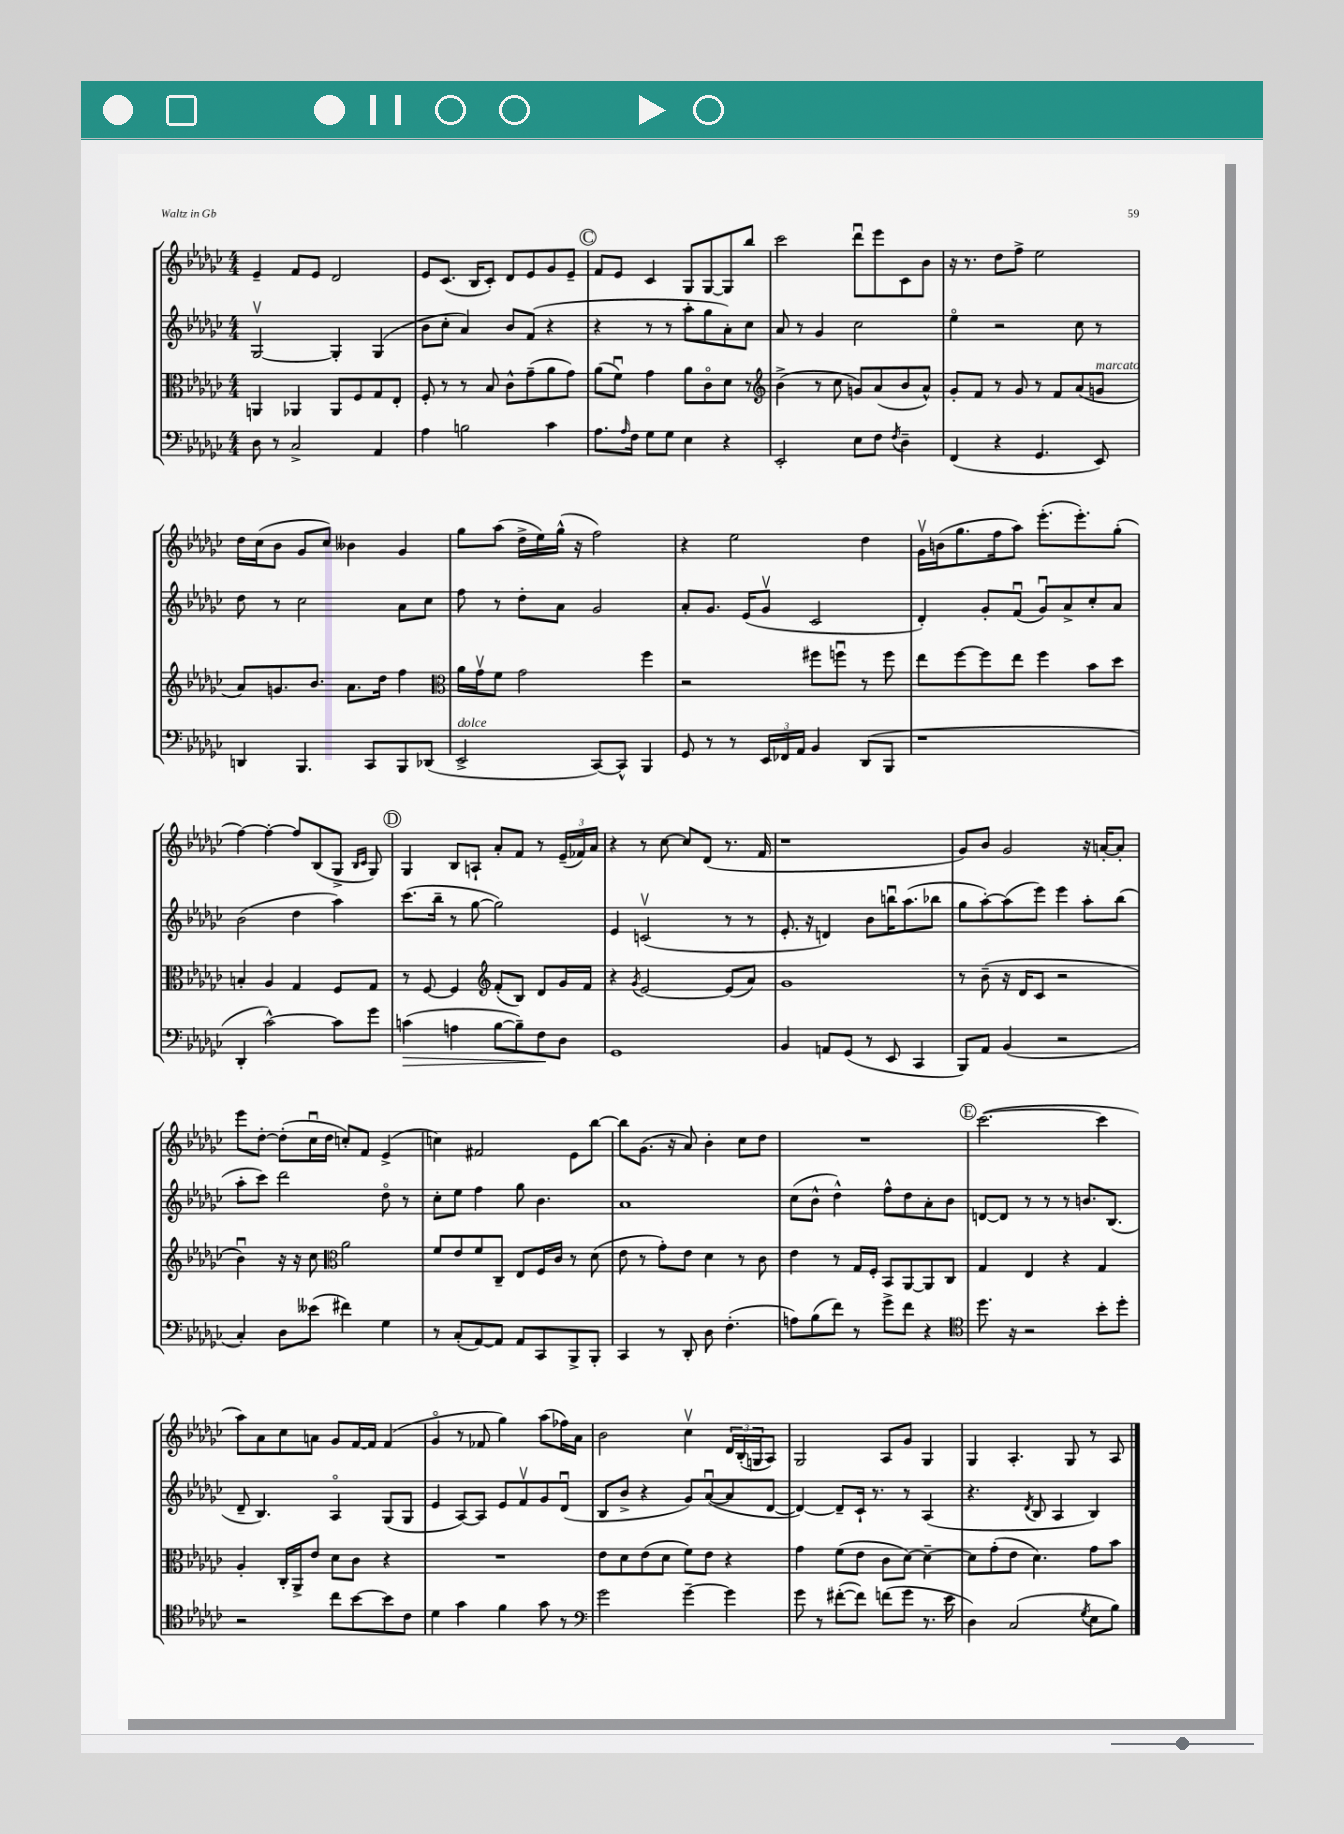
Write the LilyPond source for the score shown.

<<
\new StaffGroup <<
\new Staff = "s0" {
    \clef treble \key ges \major \numericTimeSignature \time 4/4
    ees'4-- f'8 ees'8 des'2 |
    ees'8 ces'8.( bes16 ces'8-.) des'8 ees'8 ges'8 ees'8-- |
    \mark \markup { \circle "C" } f'8 ees'8 ces'4 ges8 ges8~ ges8 bes''8 |
    ces'''2 des'''8\downbow ees'''8 ces'8 bes'8 |
    r16 r8. des''8 f''8-> ees''2 |
    des''16 ces''16( bes'8 ges'8 ces''8) beses'4 ges'4 |
    ges''8 aes''8( des''16-> ees''16) ges''16-^( r16 f''2) |
    r4 ees''2 des''4 |
    ges'16\upbow b'16( ges''8. f''16 aes''8) ees'''8.-.( ees'''8.-.) ges''8-.( |
    f''4~) f''4~-. f''8 bes8( ges8-> \grace { bes16 ces'16 } ges8) |
    \mark \markup { \circle "D" } ges4 bes8 a8-! aes'8-. f'8 r8 \tuplet 3/2 { ees'16--( fes'16) aes'16 } |
    r4 r8 ces''8~ ces''8 des'8( r8. f'16 |
    r1 |
    ges'8) bes'8 ges'2 r16 a'16~-. a'8-. |
    ees'''8 des''8~-. des''8-.( ces''16\downbow des''16 c''8-.) f'8 ees'4->( |
    c''4) fis'2 ees'8 bes''8~ |
    bes''8 ges'8.( r16 aes'8) bes'4-. ces''8 des''8 |
    R1 |
    \mark \markup { \circle "E" } ces'''2.~( ces'''4 |
    aes''8) aes'8 ces''8 a'8 ges'8 f'16~ f'16 f'4( |
    ges'4\flageolet r8 fes'8 ges''4) aes''8( fes''16) aes'16 |
    bes'2 ces''4\upbow \tuplet 3/2 { des'16 bes16-.( g16 } aes8) |
    ges2 aes8 ges'8 ges4 |
    ges4 aes4.-. ges8 r8 aes8 \bar "|." |
}
\new Staff = "s1" {
    \clef treble \key ges \major \numericTimeSignature \time 4/4
    ges2~\upbow ges4-. ges4( |
    bes'8 ces''8-. aes'4) bes'8 f'8( r4 |
    \mark \markup { \circle "C" } r4 r8 r8 aes''8-. ges''8 aes'8-.) ces''8 |
    aes'8 r8 ges'4 ces''2 |
    ees''4\flageolet r2 ces''8 r8 |
    des''8 r8 ces''2 aes'8 ces''8 |
    f''8 r8 des''8-. aes'8 ges'2 |
    aes'8-. ges'8. ees'16( ges'8\upbow ces'2 |
    des'4-.) ges'8-. f'8\downbow( ges'8\downbow) aes'8-> ces''8-. aes'8 |
    bes'2( des''4 aes''4) |
    \mark \markup { \circle "D" } ces'''8.( bes''16-- r8 ges''8~ ges''2) |
    ees'4 c'2\upbow( r8 r8 |
    ees'8.-. r16 d'4) bes'8 b''16\downbow aes''8.( bes''8 |
    ges''8 aes''8~-.) aes''8( ees'''8) ees'''4 aes''8-. bes''8( |
    aes''8-. ces'''8) des'''2 des''8\flageolet r8 |
    ces''8-. ees''8 f''4 ges''8 bes'4. |
    aes'1 |
    ces''8( bes'8-^ des''4-^) f''8-^ des''8 aes'8-. bes'8 |
    \mark \markup { \circle "E" } d'8~ d'8 r8 r8 r8 b'8. bes8.( |
    des'8-- bes4.) aes4\flageolet ges8( ges8 |
    ees'4 aes8~) aes8 ees'8 f'8\upbow ges'8 des'8\downbow( |
    bes8 bes'8-> r4 ges'8) aes'8~\downbow( aes'8 des'8~ |
    des'4~) des'8-- ces'16-! r8. r8 aes4( |
    r4. \acciaccatura { des'8 } bes8 aes4 bes4) \bar "|." |
}
\new Staff = "s2" {
    \clef alto \key ges \major \numericTimeSignature \time 4/4
    a,4 aes,4 aes,8 f8 ges8 ees8-. |
    f8-. r8 r8 bes8 ces'8-^ ges'8--( aes'8 ges'8) |
    \mark \markup { \circle "C" } aes'8( f'8\downbow) ges'4 aes'8 ces'8\flageolet des'8 r8 |
    \clef treble bes'4->( r8 ces''8 g'8) aes'8( bes'8 aes'8-^) |
    ges'8-. f'8 r8 ges'8 r8 f'8 aes'8( g'8^\markup { \italic "marcato" } |
    aes'8) g'8. bes'8. aes'8. des''16 f''4 |
    \clef alto aes'16 ges'16\upbow f'8 ges'2 f''4 |
    r2 fis''8 f''8\downbow r8 f''8 |
    ees''8 f''8~ f''8 ees''8 f''4 bes'8 des''8 |
    b4-. aes4 ges4 f8 ges8 |
    \mark \markup { \circle "D" } r8 f8~ f4 \clef treble f'8-.( bes8) des'8 ges'16 f'16 |
    r4 \acciaccatura { ges'8 } ees'2~ ees'8( aes'8) |
    ges'1 |
    r8 bes'8--( r16 des'16 ces'8 r2 |
    bes'4\downbow) r16 r16 ces''8 \clef alto aes'2 |
    f'8 ees'8 f'8 ces8-- ees8 f16 ces'16 r8 des'8( |
    ees'8 r8 ges'8-.) ees'8 des'4 r8 ces'8 |
    ees'4 r8 ges16 f16-. bes,8 aes,8~ aes,8 ces8 |
    \mark \markup { \circle "E" } ges4 ees4 r4 ges4 |
    aes4-. ces16-. aes,16-> ees'8 des'8 ces'8 r4 |
    R1 |
    ees'8 des'8 ees'8( des'8 f'8) ees'8 r4 |
    ges'4 f'8( ees'8 ces'8 des'8~) des'4~-- |
    des'8 ges'8-.( ees'8 des'4.) ges'8 bes'8 \bar "|." |
}
\new Staff = "s3" {
    \clef bass \key ges \major \numericTimeSignature \time 4/4
    des8 r8 ces2-> aes,4 |
    aes4 b2 ces'4 |
    \mark \markup { \circle "C" } aes8. \grace { aes16 } f16 ges8 ges8 ees4 r4 |
    ees,2-. ees8 f8 \acciaccatura { f8 } des4-- |
    f,4( r4 ges,4. ees,8) |
    d,4 bes,,4. ces,8 bes,,8 des,8( |
    ees,2->^\markup { \italic "dolce" } ces,8~) ces,8-^ bes,,4 |
    ges,8 r8 r8 \tuplet 3/2 { ees,16 fes,16 aes,16 } bes,4 des,8( bes,,8 |
    r1 |
    des,4-. ces'2~-^) ces'8 ges'8 |
    \mark \markup { \circle "D" } c'4\>( a4 bes8~ bes8--) f8\! des8 |
    ges,1 |
    bes,4 a,8 ges,8( r8 ees,8 ces,4 |
    bes,,8) aes,8 bes,4( r2 |
    ces4-.) des8 eeses'8( fis'4) ges4 |
    r8 ces8-.( aes,8~) aes,8 aes,8 ces,8 bes,,8-> bes,,8-. |
    ces,4 r8 des,8-. des8 f4.-.( |
    a8) bes8( f'8) r8 ges'8-> f'8 r4 |
    \mark \markup { \circle "E" } \clef tenor des''8. r16 r2 bes'8-. des''8-. |
    r2 ces''8 bes'8~ bes'8 ces'8 |
    des'4 ges'4 f'4 ges'8 r8 |
    \clef bass ges'2 ges'4~-- ges'4 |
    ges'8 r8 fis'8~-.( fis'8) f'8( ges'8 r8. ees'16 |
    des4) ces2( \acciaccatura { ges8 } ees8 bes8) \bar "|." |
}
>>
>>
\layout { \context { \Score \remove "Bar_number_engraver" } }
